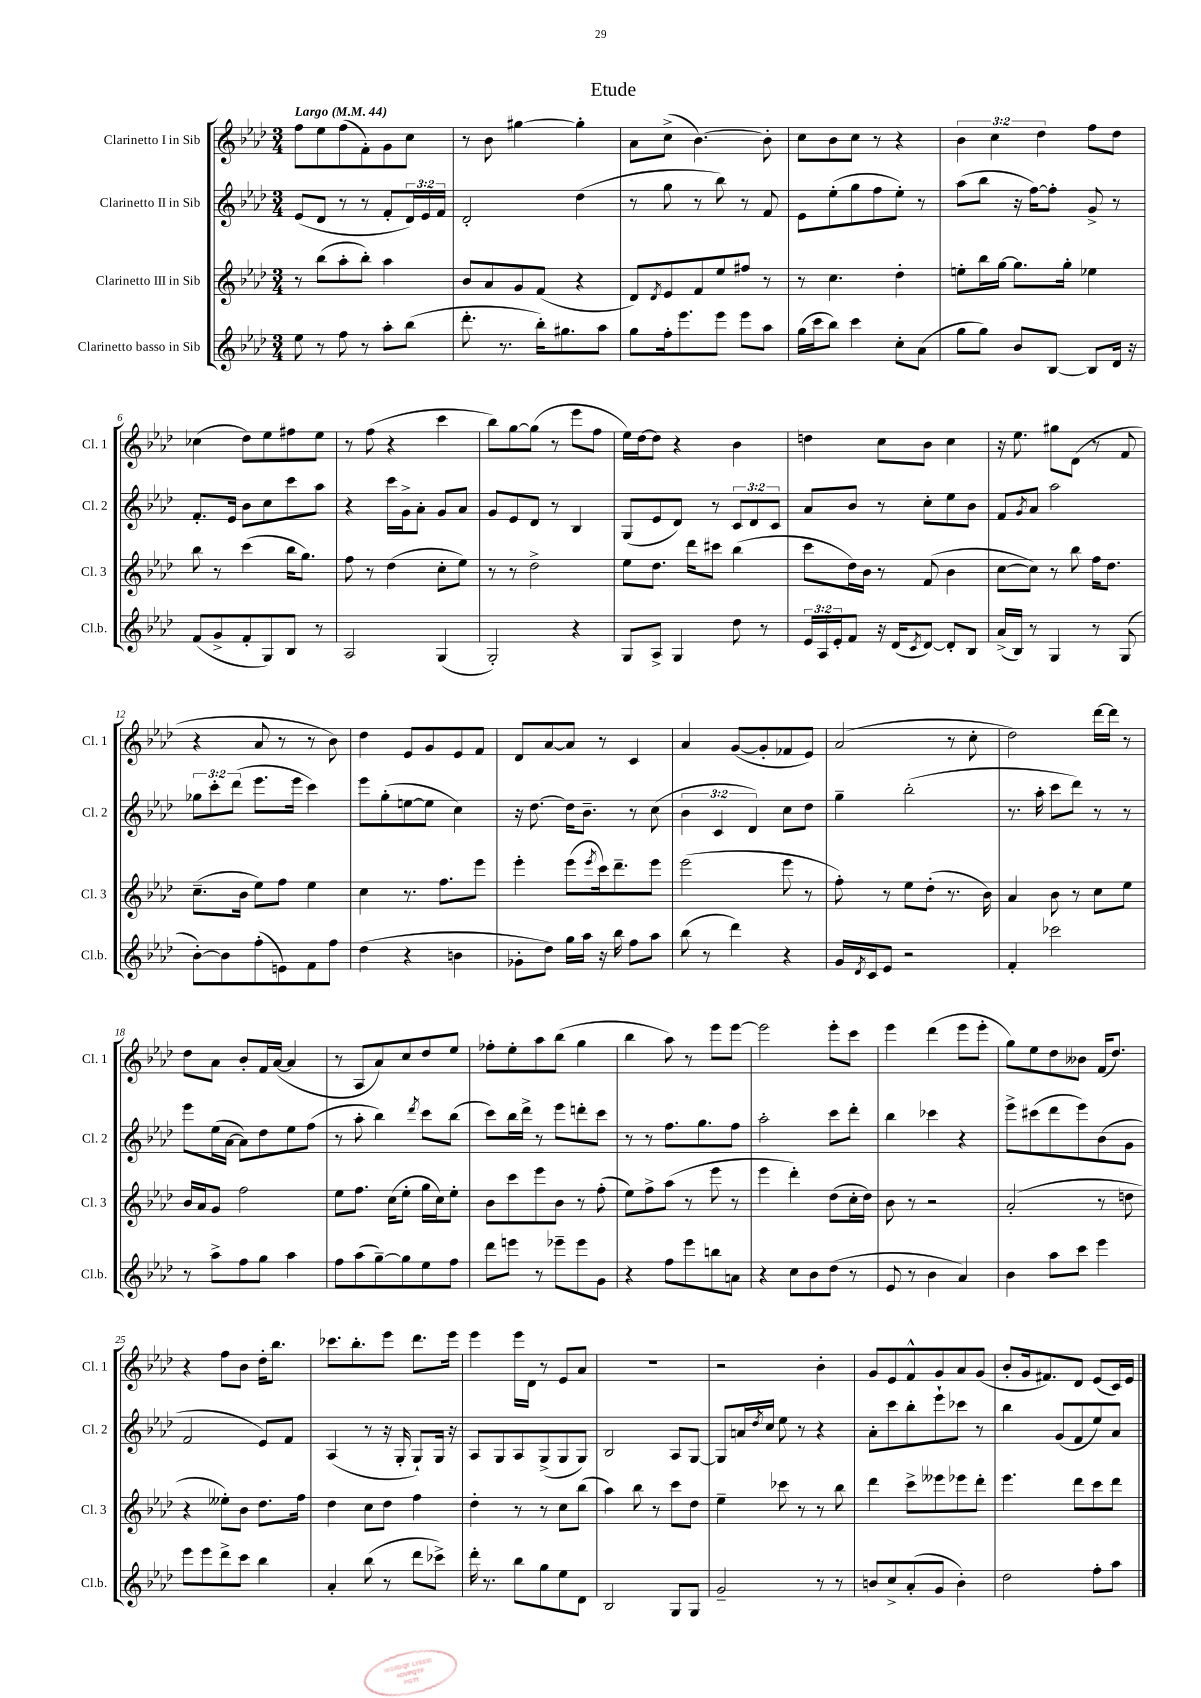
\header { title = "Etude" }
<<
\new StaffGroup <<
\new Staff = "s0" \with { instrumentName = "Clarinetto I in Sib" shortInstrumentName = "Cl. 1" } {
    \clef treble \key aes \major \numericTimeSignature \time 3/4 \override Staff.TupletNumber.text = #tuplet-number::calc-fraction-text \tempo "Largo" 4 = 44
    f''8 ees''8 f''8( f'8-.) g'8 c''8 |
    r8 bes'8 gis''4~ gis''4-. |
    aes'8 c''8->( bes'4.~) bes'8-. |
    c''8 bes'8 c''8 r8 r4 |
    \tuplet 3/2 { bes'4 c''4 des''4 } f''8 des''8 |
    ces''4( des''8) ees''8 fis''8 ees''8 |
    r8 f''8( r4 c'''4 |
    bes''8) g''8~ g''8( r8 ees'''8 f''8 |
    ees''16) des''16~ des''8 r4 bes'4 |
    d''4 c''8 bes'8 c''4 |
    r16 ees''8. gis''8 des'8( r8 f'8 |
    r4 aes'8 r8 r8 bes'8) |
    des''4 ees'8 g'8 ees'8 f'8 |
    des'8 aes'8~ aes'8 r8 c'4 |
    aes'4 g'8~( g'8-. fes'8 ees'8) |
    aes'2( r8 c''8-. |
    des''2) des'''16~ des'''16 r8 |
    des''8 aes'8 bes'8-. f'16 aes'16~( aes'4 |
    r8 aes8 aes'8) c''8 des''8 ees''8 |
    fes''8-. ees''8-. aes''8 bes''8( g''4 |
    bes''4 aes''8) r8 ees'''8 ees'''8~ |
    ees'''2 ees'''8-. c'''8 |
    ees'''4 des'''4( ees'''8 ees'''8-. |
    g''8) ees''8 des''8 beses'8 f'16( des''8.) |
    r4 f''8 bes'8 des''16-. bes''8. |
    ces'''8. bes''8.-. ees'''8 des'''8. ees'''16 |
    ees'''4 ees'''16 des'16 r8 ees'8 aes'8 |
    R2. |
    r2 bes'4-. |
    g'8 ees'8 f'8-^ g'8 aes'8 g'8( |
    bes'8-. g'16 fis'8.) des'8 ees'8( c'16) ees'16 \bar "|." |
}
\new Staff = "s1" \with { instrumentName = "Clarinetto II in Sib" shortInstrumentName = "Cl. 2" } {
    \clef treble \key aes \major \numericTimeSignature \time 3/4 \override Staff.TupletNumber.text = #tuplet-number::calc-fraction-text
    ees'8( des'8 r8 r8 f'8-. \tuplet 3/2 { des'16) ees'16 f'16 } |
    des'2-. des''4( |
    r8 g''8 r8 bes''8) r8 f'8 |
    ees'8 ees''8-.( g''8 f''8 ees''8-.) r8 |
    aes''8( bes''8 r16 f''16~) f''8-. g'8-> r8 |
    f'8.-. ees'16 bes'8 c''8 c'''8 aes''8 |
    r4 c'''16 g'16-> aes'8-. g'8 aes'8 |
    g'8 ees'8 des'8 r8 bes4 |
    g8( ees'8 des'8) r8 \tuplet 3/2 { c'8 des'8 c'8 } |
    aes'8 bes'8 r8 c''8-. ees''8 bes'8 |
    f'8 \acciaccatura { g'8 } aes'8 aes''2 |
    \tuplet 3/2 { ges''8 c'''8-. des'''8( } ees'''8. ees'''16 c'''4) |
    ees'''8 g''8-.( e''8~ e''8 c''4) |
    r16 des''8.~ des''16 bes'8.-- r8 c''8( |
    \tuplet 3/2 { bes'4 c'4 des'4) } c''8 des''8 |
    g''4-- bes''2-.( |
    r8. aes''16-. c'''8 des'''8) r8 r8 |
    ees'''8 ees''16( aes'16~ aes'8) des''8 ees''8 f''8( |
    r8 aes''8-. bes''4) \acciaccatura { des'''8 } c'''8 bes''8( |
    c'''8) bes''16 des'''16-> r8 ees'''8 d'''8-. c'''8 |
    r8 r8 f''8. g''8. f''8 |
    aes''2-. c'''8 des'''8-. |
    bes''4 ces'''4 r4 |
    ees'''8-> cis'''8( des'''8 ees'''8) bes'8( g'8 |
    f'2 ees'8) f'8 |
    aes4( r8 r16 g16-. g8-!) g16 r16 |
    aes8 g8 aes8 g8->( g8 g8) |
    bes2 aes8 g8~ |
    g8 a'16 \acciaccatura { des''8 } c''16 ees''8 r8 r4 |
    aes'8-. c'''8 bes''8-. ees'''8-! ces'''8 r8 |
    bes''4 g'8( f'8 ees''8) aes'8 \bar "|." |
}
\new Staff = "s2" \with { instrumentName = "Clarinetto III in Sib" shortInstrumentName = "Cl. 3" } {
    \clef treble \key aes \major \numericTimeSignature \time 3/4
    r8 bes''8( aes''8-. bes''8-.) aes''4 |
    bes'8 aes'8 g'8 f'8( r4 |
    des'8) \acciaccatura { des'8 } ees'8 f'8 ees''8 fis''8 r8 |
    r8 c''4. des''4-. |
    e''8-. bes''16 g''16~ g''8. g''16-. ees''4 |
    bes''8 r8 c'''4( bes''16 g''8.) |
    f''8 r8 des''4( c''8-. ees''8) |
    r8 r8 des''2-> |
    ees''8 des''8. des'''16 cis'''8 bes''4( |
    c'''8 des''16) bes'16 r8 f'8( bes'4 |
    c''8~ c''8) r8 bes''8 f''16 des''8. |
    c''8.--( bes'16 ees''8) f''8 ees''4 |
    c''4 r8. f''8. ees'''8 |
    ees'''4-. ees'''8( \acciaccatura { ees'''8 } c'''16) des'''8.-- ees'''8 |
    ees'''2( ees'''8 r8 |
    f''8-.) r8 ees''8 des''8-.( r8. bes'16) |
    aes'4 bes'8 r8 c''8 ees''8 |
    bes'16 aes'16 g'8 f''2 |
    ees''8 f''8. c''16( ees''8-. g''16 c''16) ees''8-. |
    bes'8 c'''8 ees'''8 bes'8 r8 f''8-.( |
    ees''8) f''8-> aes''8( r8 ees'''8 r8 |
    ees'''4 des'''4-.) des''8( c''16-. des''16) |
    bes'8 r8 r2 |
    aes'2-.( r8 d''8 |
    r4 eeses''8-.) bes'8 des''8. f''16 |
    des''4 c''8 des''8 f''4 |
    des''4-. r8 r8 c''8 bes''8( |
    aes''4) bes''8 r8 c'''8 des''8 |
    ees''4-- ces'''8 r8 r8 bes''8 |
    des'''4 c'''8-> eeses'''8 ees'''8 des'''8-. |
    ees'''4. des'''8 c'''8 des'''8 \bar "|." |
}
\new Staff = "s3" \with { instrumentName = "Clarinetto basso in Sib" shortInstrumentName = "Cl.b." } {
    \clef treble \key aes \major \numericTimeSignature \time 3/4 \override Staff.TupletNumber.text = #tuplet-number::calc-fraction-text
    ees''8 r8 f''8 r8 aes''8-. bes''8( |
    des'''8.-. r8. bes''16-.) gis''8. aes''8 |
    g''8 f''16-. ees'''8. ees'''8 ees'''8 aes''8 |
    g''16( c'''16 bes''8) c'''4 c''8-. aes'8( |
    g''8 g''8) bes'8 bes8~ bes8 des'16 r16 |
    f'8( g'8-> f'8-. g8) bes8 r8 |
    aes2 g4( |
    g2-.) r4 |
    g8 aes8-> g4 des''8 r8 |
    \tuplet 3/2 { ees'16 aes16 ees'16-. } f'8 r16 des'16( \acciaccatura { c'8 } des'8~) des'8-. bes8 |
    aes'16->( bes16) r8 g4 r8 g8( |
    bes'8~-.) bes'8 f''8-.( e'8) f'8 f''8 |
    des''4( r4 b'4 |
    ges'8-. des''8) g''16 aes''16 r16 bes''16 f''8 aes''8 |
    bes''8( r8 des'''4) r4 |
    g'16 \acciaccatura { des'8 } c'16 ees'8 r2 |
    f'4-. ces'''2 |
    r8 aes''8-> f''8 g''8 aes''4 |
    f''8 aes''8( g''8~--) g''8 ees''8 f''8 |
    des'''8 e'''8 r8 ees'''8-- ees'''8 g'8 |
    r4 f''8 ees'''8 b''8 a'8 |
    r4 c''8 bes'8 des''8( r8 |
    ees'8 r8 bes'4 aes'4) |
    bes'4 aes''8 c'''8 ees'''4 |
    ees'''8 ees'''8 des'''8-> c'''8 bes''4 |
    aes'4-. bes''8( r8 des'''8 ces'''8->) |
    des'''16-. r8. bes''8 g''8 ees''8 des'8 |
    bes2 g8 g8 |
    g'2-- r8 r8 |
    b'8 c''8-> aes'8-.( g'8 b'4-.) |
    des''2 f''8-. aes''8 \bar "|." |
}
>>
>>
